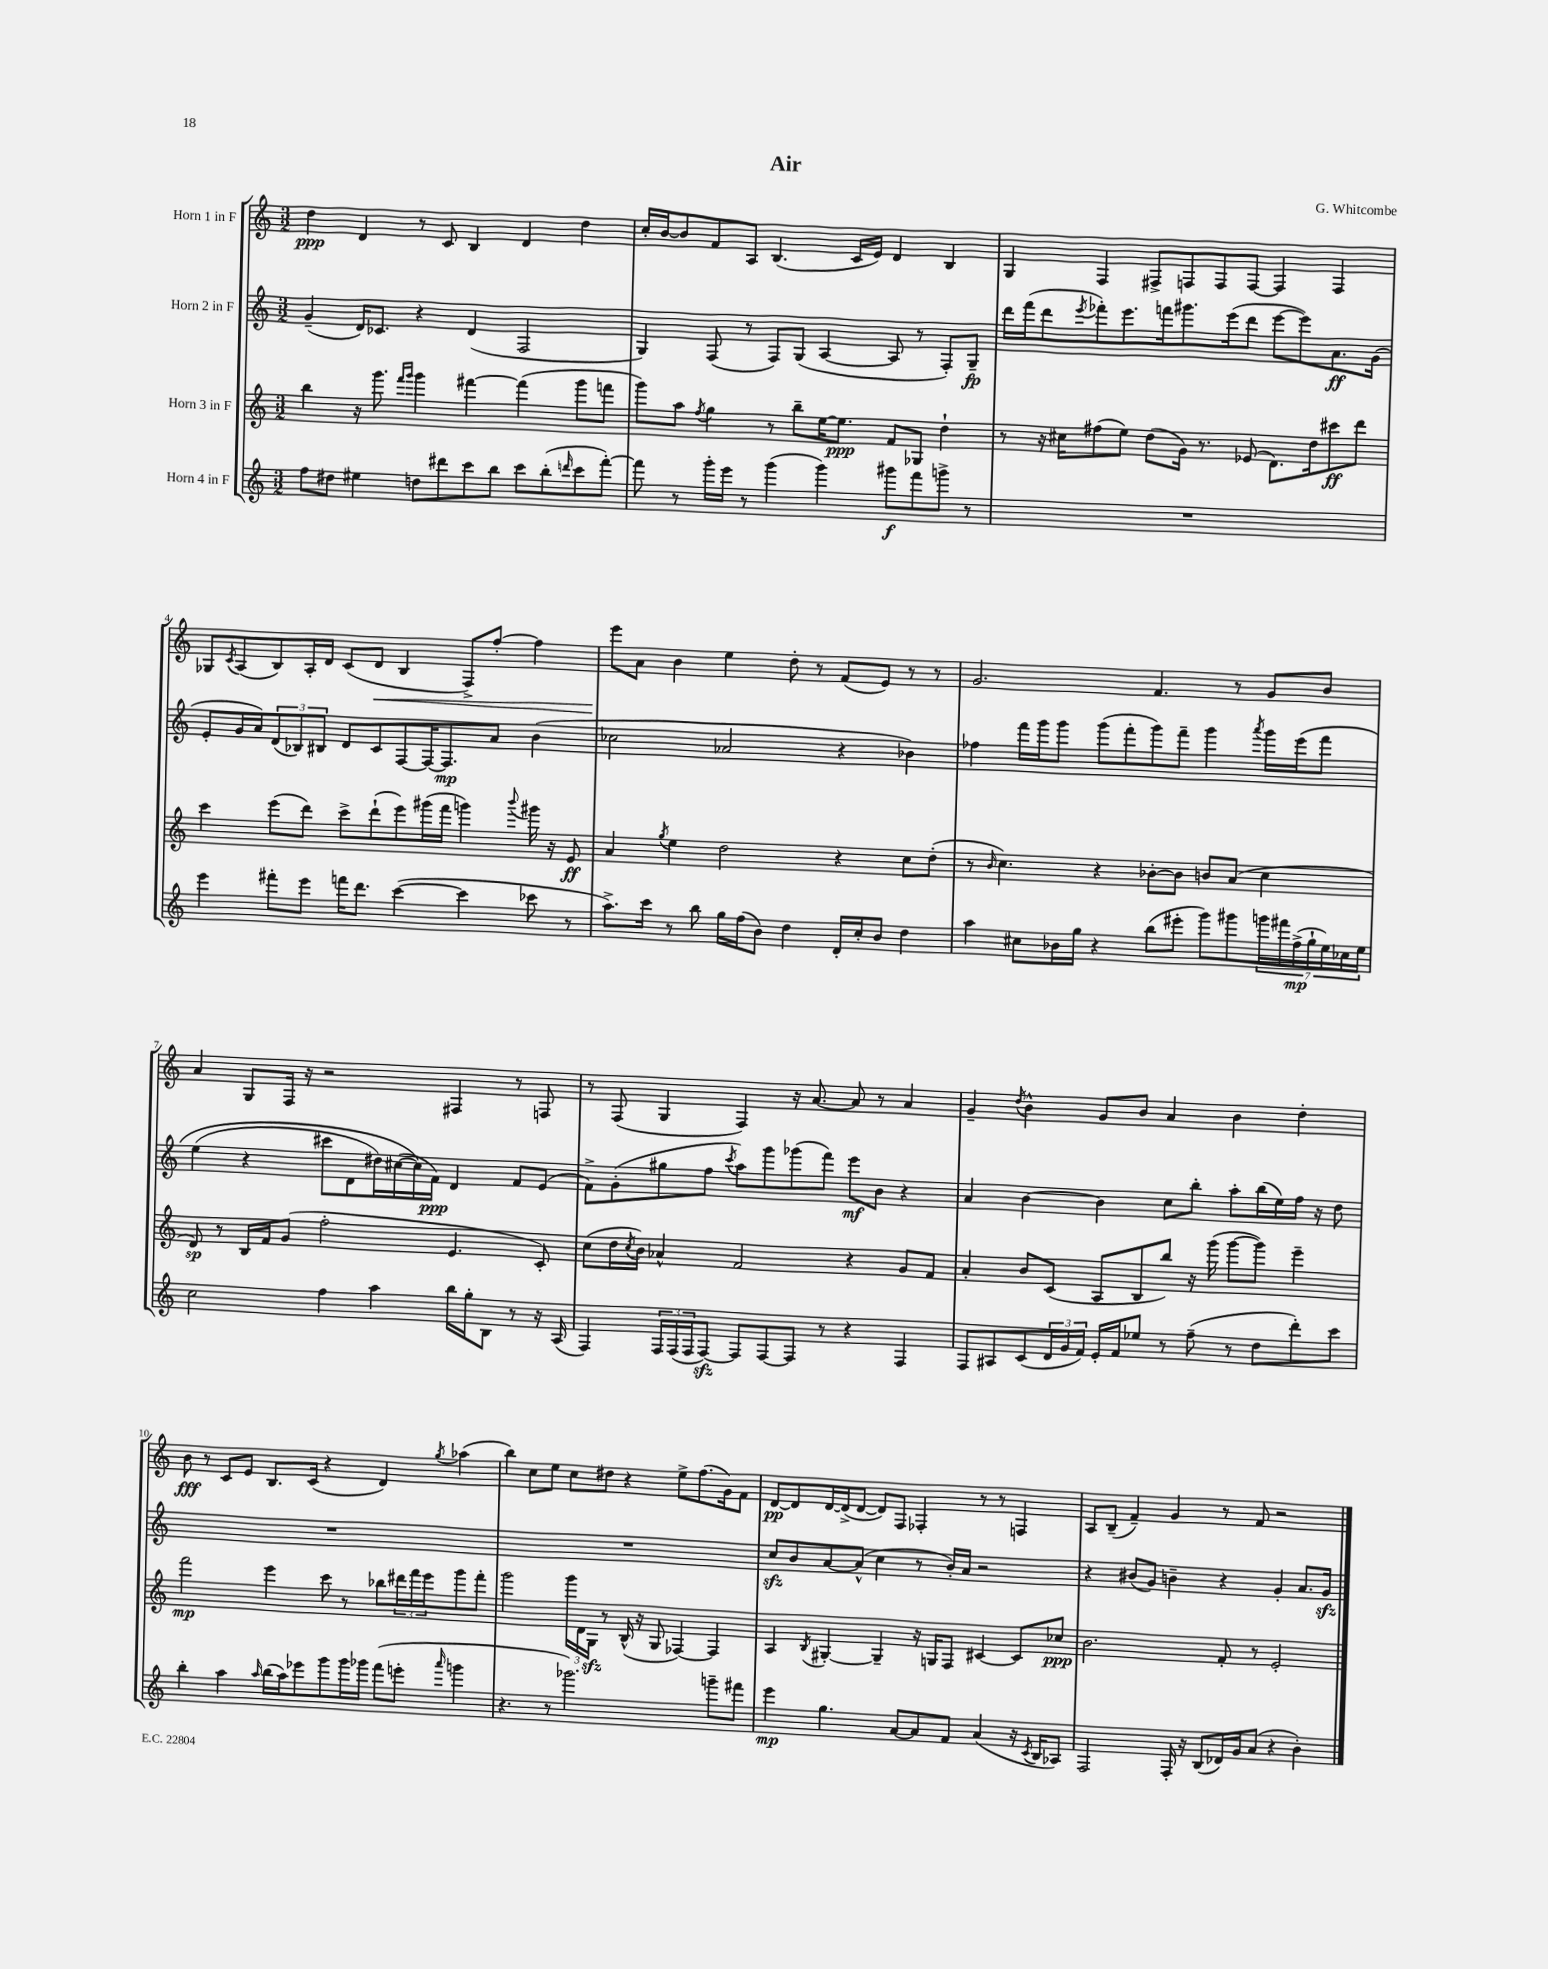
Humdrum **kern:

**kern	**dynam	**kern	**dynam	**kern	**dynam	**kern	**dynam
*part4	*part4	*part3	*part3	*part2	*part2	*part1	*part1
*staff4	*staff4	*staff3	*staff3	*staff2	*staff2	*staff1	*staff1
*I"Horn 4 in F	*	*I"Horn 3 in F	*	*I"Horn 2 in F	*	*I"Horn 1 in F	*
*clefG2	*	*clefG2	*	*clefG2	*	*clefG2	*
*k[]	*	*k[]	*	*k[]	*	*k[]	*
*M3/2	*	*M3/2	*	*M3/2	*	*M3/2	*
=1	=1	=1	=1	=1	=1	=1	=1
8ff\L	.	4bb\	.	(4g~/	.	4dd\	ppp
8dd#X\J	.	.	.	.	.	.	.
4ee#X\	.	16r	.	16d/KL)	.	4d/	.
.	.	8.ggg\	.	8.c-X/J	.	.	.
.	.	16qqfff/LL	.	.	.	.	.
.	.	16qqggg/JJ	.	.	.	.	.
8ddn\L	.	4ggg\	.	4r	.	8r	.
8ddd#X\	.	.	.	.	.	8c/	.
8ccc\	.	[4fff#X\	.	(4d/	.	4B/	.
8bb\J	.	.	.	.	.	.	.
8ccc\L	.	(4fff#\]	.	2F/	.	4d/	.
(8bb'\	.	.	.	.	.	.	.
16qqdddn/	.	.	.	.	.	.	.
8ccc\	.	8ggg\L	.	.	.	4dd\	.
[8fff'\J)	.	8fffn\J	.	.	.	.	.
=2	=2	=2	=2	=2	=2	=2	=2
8fff\]	.	8ggg\L)	.	4G/)	.	16cc'/LL	.
.	.	.	.	.	.	[16b/J	.
8r	.	8aa\J	.	.	.	8b/]	.
.	.	8qff/	.	.	.	.	.
16ggg'\LL	.	4gg\	.	(8F/	.	8f/	.
16eee\JJ	.	.	.	.	.	.	.
8r	.	.	.	8r	.	8A/J	.
(4ggg\	.	8r	.	8F/L)	.	(4.B/	.
.	.	8bb~\L	.	(8G/J	.	.	.
4ggg\)	.	[16ee\K	.	[4A/	.	.	.
.	.	8.ee\J]	ppp	.	.	.	.
.	.	.	.	.	.	16c/LL	.
.	.	.	.	.	.	16e/JJ)	.
8ggg#X\L	f	8f/L	.	8A/]	.	4d/	.
8fff\	.	8G-X/J	.	8r	.	.	.
8gggn^\J	.	4dd`\	.	8F'/L)	.	4B/	.
8r	.	.	.	8G~/J	fp	.	.
=3	=3	=3	=3	=3	=3	=3	=3
1.r	.	8r	.	16ddd\LL	.	4G/	.
.	.	.	.	(16fff\J	.	.	.
.	.	16r	.	8ddd\	.	.	.
.	.	16cc#X\KL	.	.	.	.	.
.	.	.	.	8qeee/	.	.	.
.	.	(8ff#X\	.	8fff-X'\)	.	4F/	.
.	.	8ee\J)	.	8.eee\	.	.	.
.	.	(8dd\L	.	.	.	8F#X^/L	.
.	.	.	.	16fffn\k	.	.	.
.	.	16g\Jk)	.	8.ggg#X\	.	8Fn/	.
.	.	8.r	.	.	.	.	.
.	.	.	.	.	.	8F/	.
.	.	.	.	(16eee\k	.	.	.
.	.	(8e-X/	.	8ddd\J	.	[8F/J	.
.	.	8.d\L)	.	[8eee\L	.	4F/]	.
.	.	.	.	8eee\])	.	.	.
.	.	16dd\k	.	.	.	.	.
.	.	8ccc#X\	ff	8.a\	ff	4F/	.
.	.	8ddd\J	.	.	.	.	.
.	.	.	.	(16g\Jk	.	.	.
!!LO:LB:g=z
=4	=4	=4	=4	=4	=4	=4	=4
4eee\	.	4ccc\	.	8e'/L	.	8G-X/L	.
.	.	.	.	.	.	8qc/	.
.	.	.	.	16g/L	.	(8A/	.
.	.	.	.	16a/J)	.	.	.
8fff#X'\L	.	(8eee\L	.	(12d/	.	8B/)	.
.	.	.	.	12B-X/)	.	.	.
8eee\J	.	8ddd\J)	.	.	.	16A'/L	.
.	.	.	.	12B#X/J	.	.	.
.	.	.	.	.	.	16d/JJ	.
16fffn\KL	.	8ccc^\L	.	8d/L	.	(8c/L	.
8.ddd\J	.	.	.	.	.	.	.
!	!	!	!	!	!	!	!LO:HP:b
.	.	(8ddd`\	.	8c/	.	8d/J	<
([4ccc\	.	8eee\)	.	[8F/	.	4B/	.
.	.	(16ggg#X\L	.	16F/K_	.	.	.
.	.	16fff\JJ	.	8.F/]	mp	.	.
4ccc\]	.	4gggn\)	.	.	.	8F^/L)	.
.	.	.	.	8a/J	.	[8ff'/J	.
.	.	8qqbbb/	.	.	.	.	.
8ccc-X\	.	16ggg#X\	.	(4b\	.	4ff\]	.
.	.	16r	.	.	.	.	.
8r	.	8e/	ff	.	.	.	.
=5	=5	=5	=5	=5	=5	=5	=5
8.aa^\L)	.	4a/	.	2cc-X\	.	8eee\L	.
.	.	.	.	.	.	8a\J	[
16ccc\Jk	.	.	.	.	.	.	.
.	.	8qgg/	.	.	.	.	.
8r	.	4ee\	.	.	.	4b\	.
8bb\	.	.	.	.	.	.	.
16gg\LL	.	2dd\	.	2a-X/	.	4ee\	.
(16ff\J	.	.	.	.	.	.	.
8b\J)	.	.	.	.	.	.	.
4dd\	.	.	.	.	.	8dd'\	.
.	.	.	.	.	.	8r	.
16d'/LL	.	4r	.	4r	.	(8f/L	.
16cc'/J	.	.	.	.	.	.	.
8b/J	.	.	.	.	.	8e/J)	.
4dd\	.	8cc\L	.	4b-X\)	.	8r	.
.	.	(8dd'\J	.	.	.	8r	.
=6	=6	=6	=6	=6	=6	=6	=6
4aa\	.	8r	.	4ff-X\	.	2.g/	.
.	.	16qqb/	.	.	.	.	.
.	.	4.cc\)	.	.	.	.	.
8cc#X\L	.	.	.	16fff\LL	.	.	.
.	.	.	.	16ggg\J	.	.	.
16b-X\L	.	.	.	8ggg\J	.	.	.
16gg\JJ	.	.	.	.	.	.	.
4r	.	4r	.	(8ggg\L	.	.	.
.	.	.	.	8fff'\	.	.	.
(8bb\L	.	[8b-X'\L	.	8ggg\)	.	4.f/	.
8eee#X'\J	.	8b-\J]	.	8fff~\J	.	.	.
8ggg\L)	.	8bn/L	.	4ggg\	.	.	.
8ggg#X\	.	(8a/J	.	.	.	8r	.
.	.	.	.	8qaaa/	.	.	.
28gggn\L	.	4cc\	.	16ggg\LL	.	8g/L	.
28fff#X\	.	.	.	.	.	.	.
.	.	.	.	(16eee\J	.	.	.
(28ff^\	mp	.	.	.	.	.	.
28gg`\	.	.	.	.	.	.	.
.	.	.	.	8fff\J	.	8b/J	.
28ee\)	.	.	.	.	.	.	.
28cc-X\	.	.	.	.	.	.	.
28ee\JJ	.	.	.	.	.	.	.
!!LO:LB:g=z
=7	=7	=7	=7	=7	=7	=7	=7
2cc\	.	8d/)	sp	(4ee\	.	4a/	.
.	.	8r	.	.	.	.	.
.	.	16B/LL	.	4r	.	8G/L	.
.	.	16f/J	.	.	.	.	.
.	.	(8g/J	.	.	.	16F/Jk	.
.	.	.	.	.	.	16r	.
4ff\	.	2ff'\	.	8ccc#X\L	.	2r	.
.	.	.	.	8d\	.	.	.
4aa\	.	.	.	16dd#X\L)	.	.	.
.	.	.	.	([16cc#X\	.	.	.
.	.	.	.	16cc#\])	.	.	.
.	.	.	.	16f\JJ)	ppp	.	.
16bb\LL	.	4.e/	.	4d/	.	4F#X/	.
16gg'\J	.	.	.	.	.	.	.
8B\J	.	.	.	.	.	.	.
8r	.	.	.	8f/L	.	8r	.
16r	.	8c'/)	.	(8e/J	.	8Fn/	.
(16A/	.	.	.	.	.	.	.
=8	=8	=8	=8	=8	=8	=8	=8
4F/)	.	(8cc\L	.	8f^\L)	.	8r	.
.	.	16dd\L	.	(8g'\	.	(8F/	.
.	.	8qcc/	.	.	.	.	.
.	.	16b\JJ)	.	.	.	.	.
24F/LL	.	4a-X^^/	.	8gg#X\	.	4G/	.
(24F/	.	.	.	.	.	.	.
24F/J	.	.	.	.	.	.	.
[8Fzz/J)	.	.	.	8ff\J	.	.	.
.	.	.	.	8qccc/	.	.	.
8F/L]	.	2f/	.	8aa\L)	.	4F/)	.
[8F/	.	.	.	8ggg\	.	.	.
8F/J]	.	.	.	(8ggg-X\	.	16r	.
.	.	.	.	.	.	[8.a/	.
8r	.	.	.	8fff\J)	.	.	.
4r	.	4r	.	8eee\L	mf	8a/]	.
.	.	.	.	8b\J	.	8r	.
4F/	.	8g/L	.	4r	.	4a/	.
.	.	8f/J	.	.	.	.	.
=9	=9	=9	=9	=9	=9	=9	=9
8F/L	.	4a'/	.	4a/	.	4g~/	.
8A#X/	.	.	.	.	.	.	.
.	.	.	.	.	.	8qdd/	.
(8c/	.	8b/L	.	[4b\	.	4b^^\	.
24d/L	.	(8c/J	.	.	.	.	.
24g/	.	.	.	.	.	.	.
24f/JJ)	.	.	.	.	.	.	.
16e'/LL	.	8A/L	.	4b\]	.	8g/L	.
16f/J	.	.	.	.	.	.	.
8ee-X/J	.	8B/	.	.	.	8b/J	.
8r	.	8bb/J)	.	8cc\L	.	4a/	.
(8ff~\	.	16r	.	8bb'\J	.	.	.
.	.	(16ggg\	.	.	.	.	.
8r	.	[8ggg\L	.	8aa'\L	.	4b\	.
8dd\L	.	8ggg\J])	.	(16bb\L	.	.	.
.	.	.	.	16ee\)	.	.	.
8ddd'\)	.	4eee~\	.	16ff\JJ	.	4dd'\	.
.	.	.	.	16r	.	.	.
8ccc\J	.	.	.	8dd\	.	.	.
!!LO:LB:g=z
=10	=10	=10	=10	=10	=10	=10	=10
4bb'\	.	2fff\	mp	1.r	.	8b\	fff
.	.	.	.	.	.	8r	.
4aa\	.	.	.	.	.	8c/L	.
.	.	.	.	.	.	8e/J	.
16qqaa/	.	.	.	.	.	.	.
(16bb\LL	.	4eee\	.	.	.	8.B/L	.
16aa\J)	.	.	.	.	.	.	.
8eee-X\	.	.	.	.	.	.	.
.	.	.	.	.	.	(16c/Jk	.
8ggg\	.	8ccc\	.	.	.	4r	.
16ggg\L	.	8r	.	.	.	.	.
16ggg-X\JJ	.	.	.	.	.	.	.
(8fff\L	.	8bb-X\L	.	.	.	4d/)	.
8eeen'\J	.	24ddd#X\L	.	.	.	.	.
.	.	24fff\	.	.	.	.	.
.	.	24eee\J	.	.	.	.	.
16qqaaa/	.	.	.	.	.	8qgg/	.
4gggn\	.	8ggg\	.	.	.	(4aa-X\	.
.	.	8fff'\J	.	.	.	.	.
=11	=11	=11	=11	=11	=11	=11	=11
4.r	.	2ggg\	.	1.r	.	4bb\)	.
.	.	.	.	.	.	8cc\L	.
8r	.	.	.	.	.	8ee\J	.
2.ggg-X\)	.	24ggg\LL	.	.	.	8cc\L	.
.	.	24d\	.	.	.	.	.
.	.	24Gzz\JJ	.	.	.	.	.
.	.	8r	.	.	.	8dd#X\J	.
.	.	(16B^^/	.	.	.	4r	.
.	.	16r	.	.	.	.	.
.	.	8G/	.	.	.	.	.
.	.	[4F-X/)	.	.	.	8ee^\L	.
.	.	.	.	.	.	(8.ff\	.
8gggn~\L	.	4F-/]	.	.	.	.	.
.	.	.	.	.	.	16g\k)	.
8fff#X\J	.	.	.	.	.	8f\J	.
=12	=12	=12	=12	=12	=12	=12	=12
4eee\	mp	4A/	.	8cczz/L	.	[8d/L	pp
.	.	.	.	8b/	.	8d/]	.
.	.	8qB/	.	.	.	.	.
4.gg\	.	[4G#X'/	.	[8a/	.	[16d/L	.
.	.	.	.	.	.	(16d^/J]	.
.	.	.	.	(8a^^/J]	.	[8d/J	.
.	.	4G#~/]	.	4cc\	.	8d/L])	.
[8a/L	.	.	.	.	.	8F/J	.
8a/]	.	16r	.	8r	.	4F-X'/	.
.	.	16Gn/KL	.	.	.	.	.
8f/J	.	8F/J	.	16b'/LL)	.	.	.
.	.	.	.	16a/JJ	.	.	.
(4a/	.	[4c#X/	.	2r	.	8r	.
.	.	.	.	.	.	8r	.
16r	.	8c#/L]	.	.	.	4Fn/	.
8qc/	.	.	.	.	.	.	.
16B/KL	.	.	.	.	.	.	.
8A-X/J)	.	8cc-X/J	ppp	.	.	.	.
=13	=13	=13	=13	=13	=13	=13	=13
2F/	.	2.b\	.	4r	.	8A/L	.
.	.	.	.	.	.	(8B~/J	.
.	.	.	.	(8b#X/L	.	4f~/)	.
.	.	.	.	8g/J)	.	.	.
16F'/	.	.	.	4bn~\	.	4g/	.
16r	.	.	.	.	.	.	.
(8B/L	.	.	.	.	.	.	.
16d-X/L)	.	8f'/	.	4r	.	8r	.
16g/J	.	.	.	.	.	.	.
(8a/J	.	8r	.	.	.	8f/	.
4r	.	2e'/	.	4g'/	.	2r	.
4b'\)	.	.	.	8.a/L	.	.	.
.	.	.	.	16gzz/Jk	.	.	.
==	==	==	==	==	==	==	==
*-	*-	*-	*-	*-	*-	*-	*-
